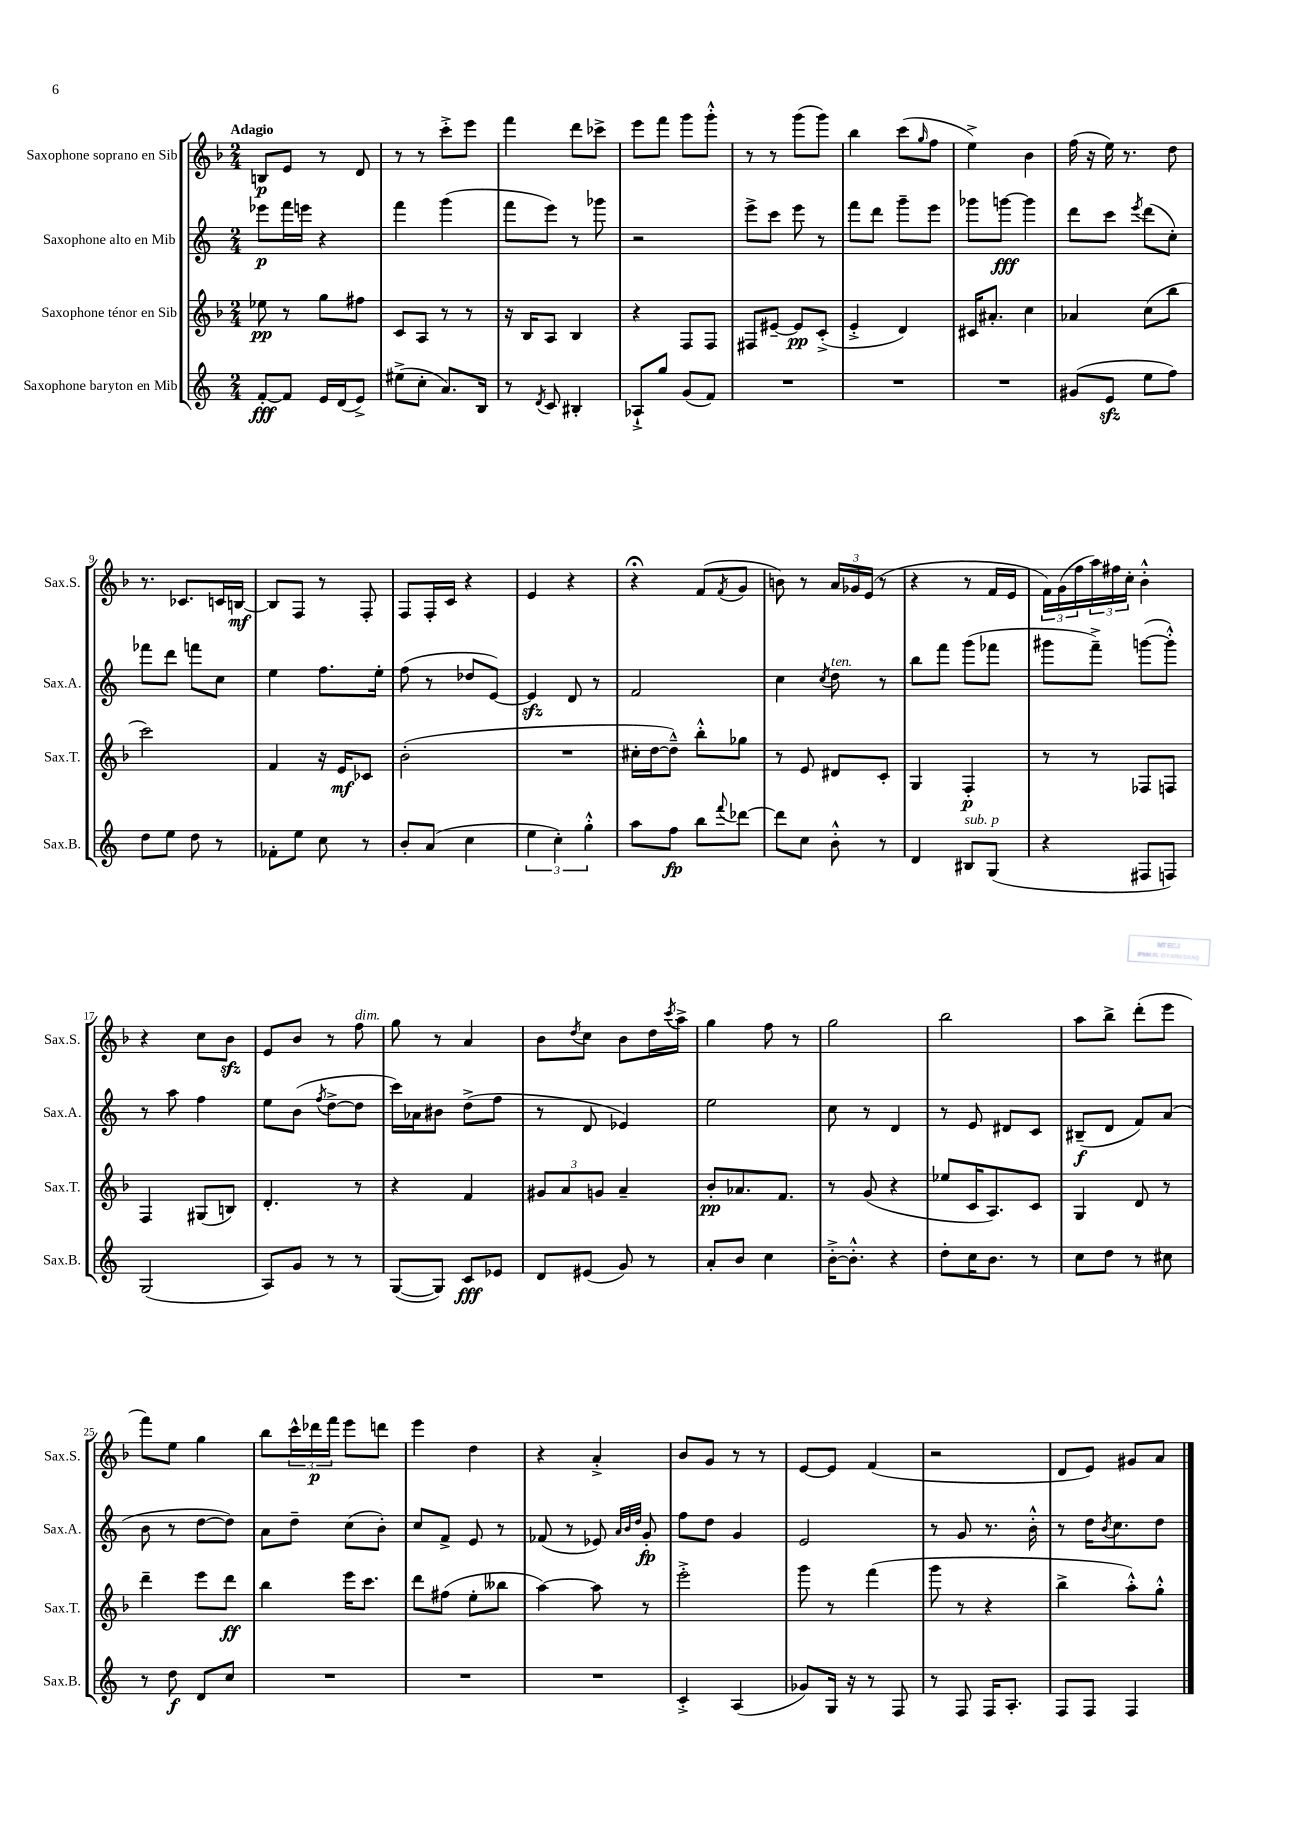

**kern	**dynam	**kern	**dynam	**kern	**dynam	**kern	**dynam
*part4	*part4	*part3	*part3	*part2	*part2	*part1	*part1
*staff4	*staff4	*staff3	*staff3	*staff2	*staff2	*staff1	*staff1
*I"Saxophone baryton en Mib	*	*I"Saxophone ténor en Sib	*	*I"Saxophone alto en Mib	*	*I"Saxophone soprano en Sib	*
*I'Sax.B.	*	*I'Sax.T.	*	*I'Sax.A.	*	*I'Sax.S.	*
*clefG2	*	*clefG2	*	*clefG2	*	*clefG2	*
*k[]	*	*k[b-]	*	*k[]	*	*k[b-]	*
*M2/4	*	*M2/4	*	*M2/4	*	*M2/4	*
=1	=1	=1	=1	=1	=1	=1	=1
!	!	!	!	!	!	!LO:TX:a:B:t=Adagio	!
[8f'/L	fff	8ee-X\	pp	8eee-X\L	p	8Bn/L	p
8f/J]	.	8r	.	16fff\L	.	8e/J	.
.	.	.	.	16eeen\JJ	.	.	.
16e/LL	.	8gg\L	.	4r	.	8r	.
(16d/J	.	.	.	.	.	.	.
8e^/J)	.	8ff#X\J	.	.	.	8d/	.
=2	=2	=2	=2	=2	=2	=2	=2
(8ee#X^\L	.	8c/L	.	4fff\	.	8r	.
8cc'\J	.	8A/J	.	.	.	8r	.
8.a/L)	.	8r	.	(4ggg\	.	8ccc'^\L	.
.	.	8r	.	.	.	8eee\J	.
16B/Jk	.	.	.	.	.	.	.
=3	=3	=3	=3	=3	=3	=3	=3
8r	.	16r	.	8fff\L	.	4fff\	.
.	.	16B-/KL	.	.	.	.	.
8qd/	.	.	.	.	.	.	.
8c/	.	8A/J	.	8eee\J)	.	.	.
4B#X'/	.	4B-/	.	8r	.	8ddd\L	.
.	.	.	.	8ggg-X\	.	8ccc-X^\J	.
=4	=4	=4	=4	=4	=4	=4	=4
8A-X`^/L	.	4r	.	2r	.	8eee\L	.
8gg/J	.	.	.	.	.	8fff\J	.
(8g/L	.	8F/L	.	.	.	8ggg\L	.
8f/J)	.	8F/J	.	.	.	8ggg'^^\J	.
=5	=5	=5	=5	=5	=5	=5	=5
2r	.	8F#X/L	.	8eee^\L	.	8r	.
.	.	[8e#X~/J	.	8ccc\J	.	8r	.
.	.	8e#/L]	pp	8eee\	.	(8ggg\L	.
.	.	(8c'^/J	.	8r	.	8ggg\J)	.
=6	=6	=6	=6	=6	=6	=6	=6
2r	.	4e'^/	.	8fff\L	.	4bb-\	.
.	.	.	.	8ddd\J	.	.	.
.	.	4d/)	.	8ggg~\L	.	(8ccc\L	.
.	.	.	.	.	.	16qqgg/	.
.	.	.	.	8eee\J	.	8ff\J	.
=7	=7	=7	=7	=7	=7	=7	=7
2r	.	16c#X/KL	.	8ggg-X\L	.	4ee^\)	.
.	.	8.a#X'/J	.	.	.	.	.
.	.	.	.	[8gggn\J	fff	.	.
.	.	4cc\	.	4ggg\]	.	4b-\	.
=8	=8	=8	=8	=8	=8	=8	=8
(8g#X/L	.	4a-X/	.	8ddd\L	.	(16ff\	.
.	.	.	.	.	.	16r	.
8ezz/J	.	.	.	8ccc\J	.	16ee\)	.
.	.	.	.	.	.	8.r	.
.	.	.	.	8qeee/	.	.	.
8ee\L	.	(8cc\L	.	(8ddd\L	.	.	.
8ff\J)	.	8bb-\J	.	8cc'\J)	.	8dd\	.
!!LO:LB:g=z
=9	=9	=9	=9	=9	=9	=9	=9
8dd\L	.	2ccc\)	.	8fff-X\L	.	8.r	.
8ee\J	.	.	.	8ddd\J	.	.	.
.	.	.	.	.	.	8.c-X/L	.
8dd\	.	.	.	8fffn\L	.	.	.
8r	.	.	.	8cc\J	.	16cn/L	.
.	.	.	.	.	.	[16Bn/JJ	mf
=10	=10	=10	=10	=10	=10	=10	=10
8f-X'\L	.	4f/	.	4ee\	.	8B/L]	.
8ee\J	.	.	.	.	.	8F/J	.
8cc\	.	16r	.	8.ff\L	.	8r	.
.	.	16e/KL	mf	.	.	.	.
8r	.	8c-X/J	.	.	.	8F'/	.
.	.	.	.	16ee'\Jk	.	.	.
=11	=11	=11	=11	=11	=11	=11	=11
8b'/L	.	(2b-'\	.	(8ff\	.	8F/L	.
(8a/J	.	.	.	8r	.	16F'/L	.
.	.	.	.	.	.	16c/JJ	.
4cc\	.	.	.	8dd-X/L	.	4r	.
.	.	.	.	[8e/J)	.	.	.
=12	=12	=12	=12	=12	=12	=12	=12
6ee\	.	2r	.	4ezz/]	.	4e/	.
6cc'\)	.	.	.	.	.	.	.
.	.	.	.	8d/	.	4r	.
6gg'^^\	.	.	.	.	.	.	.
.	.	.	.	8r	.	.	.
=13	=13	=13	=13	=13	=13	=13	=13
8aa\L	.	16cc#X'\LL	.	2f/	.	4r;<	.
.	.	[16dd\J	.	.	.	.	.
8ff\J	fp	8dd~^^\J])	.	.	.	.	.
8bb\L	.	8bb-'^^\L	.	.	.	(8f/L	.
8qqfff/	.	.	.	.	.	8qf/	.
[8ddd-X\J	.	8gg-X\J	.	.	.	8g/J	.
=14	=14	=14	=14	=14	=14	=14	=14
8ddd-\L]	.	8r	.	4cc\	.	8bn\)	.
8cc\J	.	8e/	.	.	.	8r	.
.	.	.	.	8qcc/	.	.	.
!	!	!	!	!LO:TX:a:i:t=ten.	!	!	!
8b'^^\	.	8d#X/L	.	8dd\	.	24a/LL	.
.	.	.	.	.	.	24g-X/	.
.	.	.	.	.	.	(24e/JJ	.
8r	.	8c'/J	.	8r	.	8r	.
=15	=15	=15	=15	=15	=15	=15	=15
4d/	.	4G/	.	8bb\L	.	4r	.
.	.	.	.	8fff\J	.	.	.
!LO:TX:a:i:t=sub. p	!	!	!	!	!	!	!
8B#X/L	.	4F'/	p	(8ggg\L	.	8r	.
(8G/J	.	.	.	8fff-X\J	.	16f/LL	.
.	.	.	.	.	.	16e/JJ	.
=16	=16	=16	=16	=16	=16	=16	=16
4r	.	8r	.	8ggg#X\L	.	24f\LL)	.
.	.	.	.	.	.	(24g\	.
.	.	.	.	.	.	24ff\	.
.	.	8r	.	8fff~^\J)	.	24aa\)	.
.	.	.	.	.	.	24ff#X\	.
.	.	.	.	.	.	24cc'\JJ	.
8F#X/L	.	8F-X/L	.	([8gggn\L	.	4b-'^^\	.
8Fn/J)	.	8Fn/J	.	8ggg'^^\J])	.	.	.
!!LO:LB:g=z
=17	=17	=17	=17	=17	=17	=17	=17
(2G/	.	4F/	.	8r	.	4r	.
.	.	.	.	8aa\	.	.	.
.	.	(8G#X/L	.	4ff\	.	8cc\L	.
.	.	8Bn/J)	.	.	.	8b-zz\J	.
=18	=18	=18	=18	=18	=18	=18	=18
8A/L)	.	4.d'/	.	8ee\L	.	8e/L	.
8g/J	.	.	.	(8b\J	.	8b-/J	.
.	.	.	.	8qff/	.	.	.
8r	.	.	.	[8dd^\L	.	8r	.
!	!	!	!	!	!	!LO:TX:a:i:t=dim.	!
8r	.	8r	.	8dd\J]	.	8ff\	.
=19	=19	=19	=19	=19	=19	=19	=19
([8G/L	.	4r	.	16ccc\LL)	.	8gg\	.
.	.	.	.	16a-X\J	.	.	.
8G/J])	.	.	.	8b#X\J	.	8r	.
8c/L	fff	4f/	.	(8dd^\L	.	4a/	.
8e-X/J	.	.	.	8ff\J	.	.	.
=20	=20	=20	=20	=20	=20	=20	=20
8d/L	.	12g#X/L	.	8r	.	8b-\L	.
.	.	12a/	.	.	.	.	.
.	.	.	.	.	.	8qdd/	.
(8e#X/J	.	.	.	8d/	.	8cc\J	.
.	.	12gn/J	.	.	.	.	.
8g/)	.	4a~/	.	4e-X/)	.	8b-\L	.
8r	.	.	.	.	.	16dd\L	.
.	.	.	.	.	.	8qccc/	.
.	.	.	.	.	.	16aa^\JJ	.
=21	=21	=21	=21	=21	=21	=21	=21
8a'/L	.	8b-'/L	pp	2ee\	.	4gg\	.
8b/J	.	8.a-X/	.	.	.	.	.
4cc\	.	.	.	.	.	8ff\	.
.	.	8.f/J	.	.	.	.	.
.	.	.	.	.	.	8r	.
=22	=22	=22	=22	=22	=22	=22	=22
[16b'^\KL	.	8r	.	8cc\	.	2gg\	.
8.b'^^\J]	.	.	.	.	.	.	.
.	.	(8g/	.	8r	.	.	.
4r	.	4r	.	4d/	.	.	.
=23	=23	=23	=23	=23	=23	=23	=23
8dd'\L	.	8ee-X/L	.	8r	.	2bb-\	.
16cc\K	.	16c/K	.	8e/	.	.	.
8.b\J	.	8.A/)	.	.	.	.	.
.	.	.	.	8d#X/L	.	.	.
8r	.	8c/J	.	8c/J	.	.	.
=24	=24	=24	=24	=24	=24	=24	=24
8cc\L	.	4G/	.	(8B#X~/L	f	8aa\L	.
8dd\J	.	.	.	8d/J	.	8bb-^\J	.
8r	.	8d/	.	8f/L)	.	(8ddd'\L	.
8cc#X\	.	8r	.	(8a/J	.	8eee\J	.
!!LO:LB:g=z
=25	=25	=25	=25	=25	=25	=25	=25
8r	.	4ddd~\	.	8b\	.	8fff\L)	.
8dd\	f	.	.	8r	.	8ee\J	.
8d/L	.	8eee\L	.	[8dd\L	.	4gg\	.
8cc/J	.	8ddd\J	ff	8dd\J])	.	.	.
=26	=26	=26	=26	=26	=26	=26	=26
2r	.	4bb-\	.	8a\L	.	8bb-\L	.
.	.	.	.	8dd~\J	.	24ccc^^\L	.
.	.	.	.	.	.	24ddd-X\	p
.	.	.	.	.	.	24fff\JJ	.
.	.	16eee\KL	.	(8cc\L	.	8eee\L	.
.	.	8.ccc\J	.	.	.	.	.
.	.	.	.	8b'\J)	.	8dddn\J	.
=27	=27	=27	=27	=27	=27	=27	=27
2r	.	8ddd\L	.	8cc/L	.	4eee\	.
.	.	(8ff#X\J	.	8f^/J	.	.	.
.	.	8ee'\L	.	8e/	.	4dd\	.
.	.	8bb--X\J	.	8r	.	.	.
=28	=28	=28	=28	=28	=28	=28	=28
2r	.	[4aa\)	.	(8f-X/	.	4r	.
.	.	.	.	8r	.	.	.
.	.	8aa\]	.	8e-X/)	.	4a'^/	.
.	.	.	.	32qqa/LLL	.	.	.
.	.	.	.	32qqb/	.	.	.
.	.	.	.	32qqdd/JJJ	.	.	.
.	.	8r	.	8g'/	fp	.	.
=29	=29	=29	=29	=29	=29	=29	=29
4c'^/	.	2eee'^\	.	8ff\L	.	8b-/L	.
.	.	.	.	8dd\J	.	8g/J	.
(4A/	.	.	.	4g/	.	8r	.
.	.	.	.	.	.	8r	.
=30	=30	=30	=30	=30	=30	=30	=30
8g-X/L)	.	8ggg\	.	2e/	.	[8e/L	.
16G/Jk	.	8r	.	.	.	8e/J]	.
16r	.	.	.	.	.	.	.
8r	.	(4fff\	.	.	.	(4f/	.
8F/	.	.	.	.	.	.	.
=31	=31	=31	=31	=31	=31	=31	=31
8r	.	8ggg\	.	8r	.	2r	.
8F/	.	8r	.	8g/	.	.	.
16F/KL	.	4r	.	8.r	.	.	.
8.A'/J	.	.	.	.	.	.	.
.	.	.	.	16b'^^\	.	.	.
=32	=32	=32	=32	=32	=32	=32	=32
8F/L	.	4bb-^\	.	8r	.	8d/L	.
8F/J	.	.	.	16dd\KL	.	8e/J)	.
.	.	.	.	8qb/	.	.	.
.	.	.	.	8.cc\	.	.	.
4F/	.	8aa'^^\L)	.	.	.	8g#X/L	.
.	.	8gg'^^\J	.	8dd\J	.	8a/J	.
==	==	==	==	==	==	==	==
*-	*-	*-	*-	*-	*-	*-	*-
